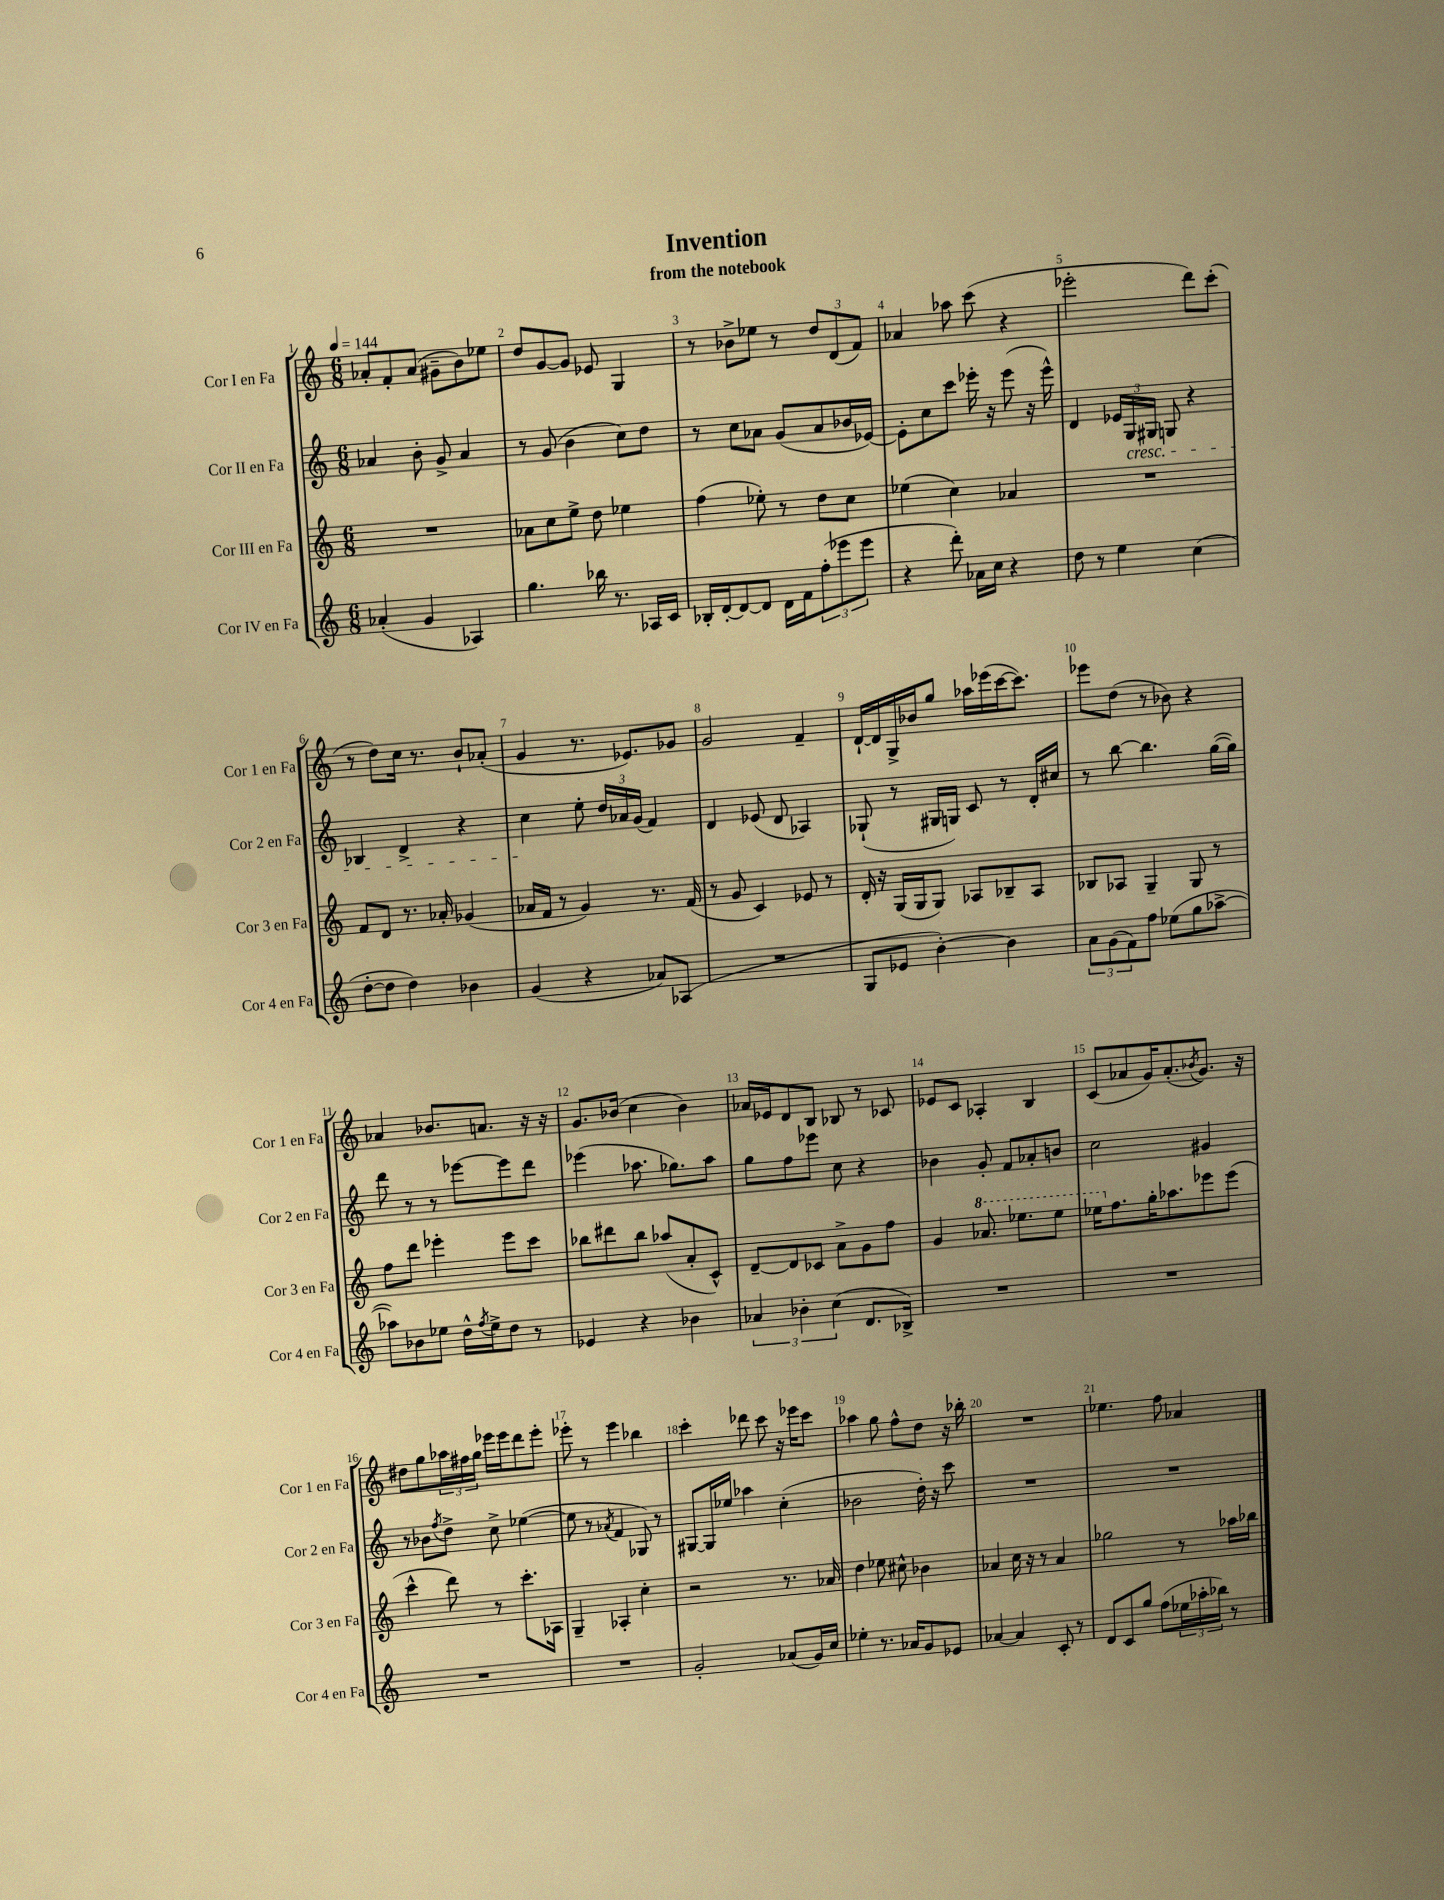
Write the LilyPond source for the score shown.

\header { title = "Invention" subtitle = "from the notebook" }
<<
\new StaffGroup <<
\new Staff = "s0" \with { instrumentName = "Cor I en Fa" shortInstrumentName = "Cor 1 en Fa" } {
    \clef treble \key c \major \numericTimeSignature \time 6/8 \tempo 4 = 144
    aes'8-. f'8-. aes'8( gis'8-- b'8) ees''8 |
    d''8 g'8~ g'8 ees'8 g4 |
    r8 bes'8-> ees''8 r8 \tuplet 3/2 { d''8 d'8( f'8) } |
    aes'4 aes''8 c'''8( r4 |
    ees'''2-. d'''8) c'''8-.( |
    r8 d''8) c''16 r8. b'8-! aes'8-.( |
    g'4 r8. ees'8.) ges'8 |
    g'2 f'4-- |
    d'16~-! d'16 g16-> bes'16 g''8 aes''16 ees'''16( c'''16~ c'''8.) |
    ees'''8 d''8( r8 bes'8) r4 |
    aes'4 bes'8. a'8. r16 r16 |
    g'8. bes'16( c''4 bes'4) |
    aes'16 ees'16 d'8 b8 bes8 r8 ces'8 |
    ees'8 c'8 aes4-. b4 |
    c'8( aes'8 g'16) aes'8.-.( \acciaccatura { bes'8 } g'8.) r16 |
    dis''8 g''8 \tuplet 3/2 { aes''16 fis''16 g''16 } ees'''16 ees'''16 d'''8 ees'''8-. |
    ees'''8-. r8 ees'''4 bes''4 |
    c'''4-. des'''8 c'''8 r16 ees'''16 c'''8 |
    aes''4 g''8 f''8-^ d''8 r16 bes''16-. |
    R2. |
    ees''4. f''8 aes'4 \bar "|." |
}
\new Staff = "s1" \with { instrumentName = "Cor II en Fa" shortInstrumentName = "Cor 2 en Fa" } {
    \clef treble \key c \major \numericTimeSignature \time 6/8
    aes'4 b'8-. g'8-> aes'4 |
    r8 g'8( b'4 c''8) d''8 |
    r8 c''8 aes'8 g'8( aes'8 bes'16 ees'16~) |
    ees'8-. c''8 c'''8 ees'''16-. r16 ees'''8( r16 ees'''16-^) |
    d'4 \tuplet 3/2 { ees'16 g16\cresc gis16 } g8 r4 |
    bes4 d'4-> r4 |
    c''4\! e''8-. \tuplet 3/2 { d''16 aes'16 g'16( } f'4) |
    d'4 ees'8( d'8 aes4) |
    ges8-!( r8 gis16 g16) c'8 r8 d'16-. cis''16 |
    r8 b''8~ b''4. g''16~( g''16) |
    d'''8 r8 r8 ees'''8~ ees'''8 d'''8 |
    ees'''4( aes''8. ges''8.) aes''8 |
    g''8 f''8 ees'''8 c''8 r4 |
    bes'4 g'8-. f'8 aes'8-. b'8 |
    c''2 gis'4 |
    r8 bes'8 \acciaccatura { f''8 } d''8-> c''8-> ees''4~( |
    ees''8 r8 \acciaccatura { aes'8 } f'4 ges8) r8 |
    gis8~ gis16 ees''16 aes''4 c''4-.( |
    bes'2 d''16-.) r16 c'''8 |
    R2. |
    R2. \bar "|." |
}
\new Staff = "s2" \with { instrumentName = "Cor III en Fa" shortInstrumentName = "Cor 3 en Fa" } {
    \clef treble \key c \major \numericTimeSignature \time 6/8
    R2. |
    aes'8 c''8 e''8-> d''8 ees''4 |
    f''4( ees''8-.) r8 d''8 c''8 |
    ees''4( c''4) aes'4 |
    R2. |
    f'8 d'8 r8. aes'16-. ges'4( |
    aes'16 f'16 r8 g'4) r8. f'16( |
    r8 g'8 c'4) ees'8 r8 |
    d'16-. r16 g16( g16 g8) aes8 bes8-- aes8 |
    bes8 aes8 g4-- g8 r8 |
    f''8 d'''8 ees'''4-. ees'''8 c'''8 |
    bes''8 dis'''8 bes''8 aes''8( a'8-. c'8-^) |
    d'8~-- d'8 ces'8 a'8-> g'8 f''8 |
    g'4 \ottava #1 aes''8. ees'''8. ees'''8 |
    ees'''16 \ottava #0 f''8. g''16-. aes''8. ees'''!8 ees'''8( |
    c'''4-^ d'''8) r8 c'''8.-. aes16 |
    g4-- aes4-. c''4-. |
    r2 r8. aes'16 |
    d''4 ees''8 cis''8-^ bes'4 |
    aes'4 c''16 r16 r8 aes'4 |
    ges''2 r8 aes''16 bes''16 \bar "|." |
}
\new Staff = "s3" \with { instrumentName = "Cor IV en Fa" shortInstrumentName = "Cor 4 en Fa" } {
    \clef treble \key c \major \numericTimeSignature \time 6/8
    aes'4-.( g'4 aes4) |
    g''4. bes''16 r8. aes16 c'16 |
    bes16-. d'16~-. d'8~ d'8 d'16 f'16 \tuplet 3/2 { f''8-.( ees'''8 ees'''8 } |
    r4 d'''8-.) aes'16 c''16 r4 |
    d''8 r8 e''4 c''4( |
    d''8~-. d''8 d''4) bes'4 |
    g'4( r4 aes'8) aes8( |
    R2. |
    g8 ees'8 b'4~-.) b'4 |
    \tuplet 3/2 { a'8 g'8( f'8) } f''8 ees''8( g''8 aes''8~-> |
    aes''8) bes'8 ees''8 d''16-^ \acciaccatura { f''8 } ees''16-> d''8 r8 |
    ees'4 r4 bes'4 |
    \tuplet 3/2 { aes'4 bes'4-. c''4( } d'8. bes16->) |
    R2. |
    R2. |
    R2. |
    R2. |
    g'2-. aes'8( g'16) c''16 |
    ees''4-. r8. aes'16 g'8 ees'8 |
    aes'4~ aes'4 c'8-. r8 |
    d'8 c'8 g''8 f''8( \tuplet 3/2 { ees''16 aes''16-. bes''16) } r8 \bar "|." |
}
>>
>>
\layout { \context { \Score \override BarNumber.break-visibility = ##(#f #t #t) barNumberVisibility = #all-bar-numbers-visible } }
